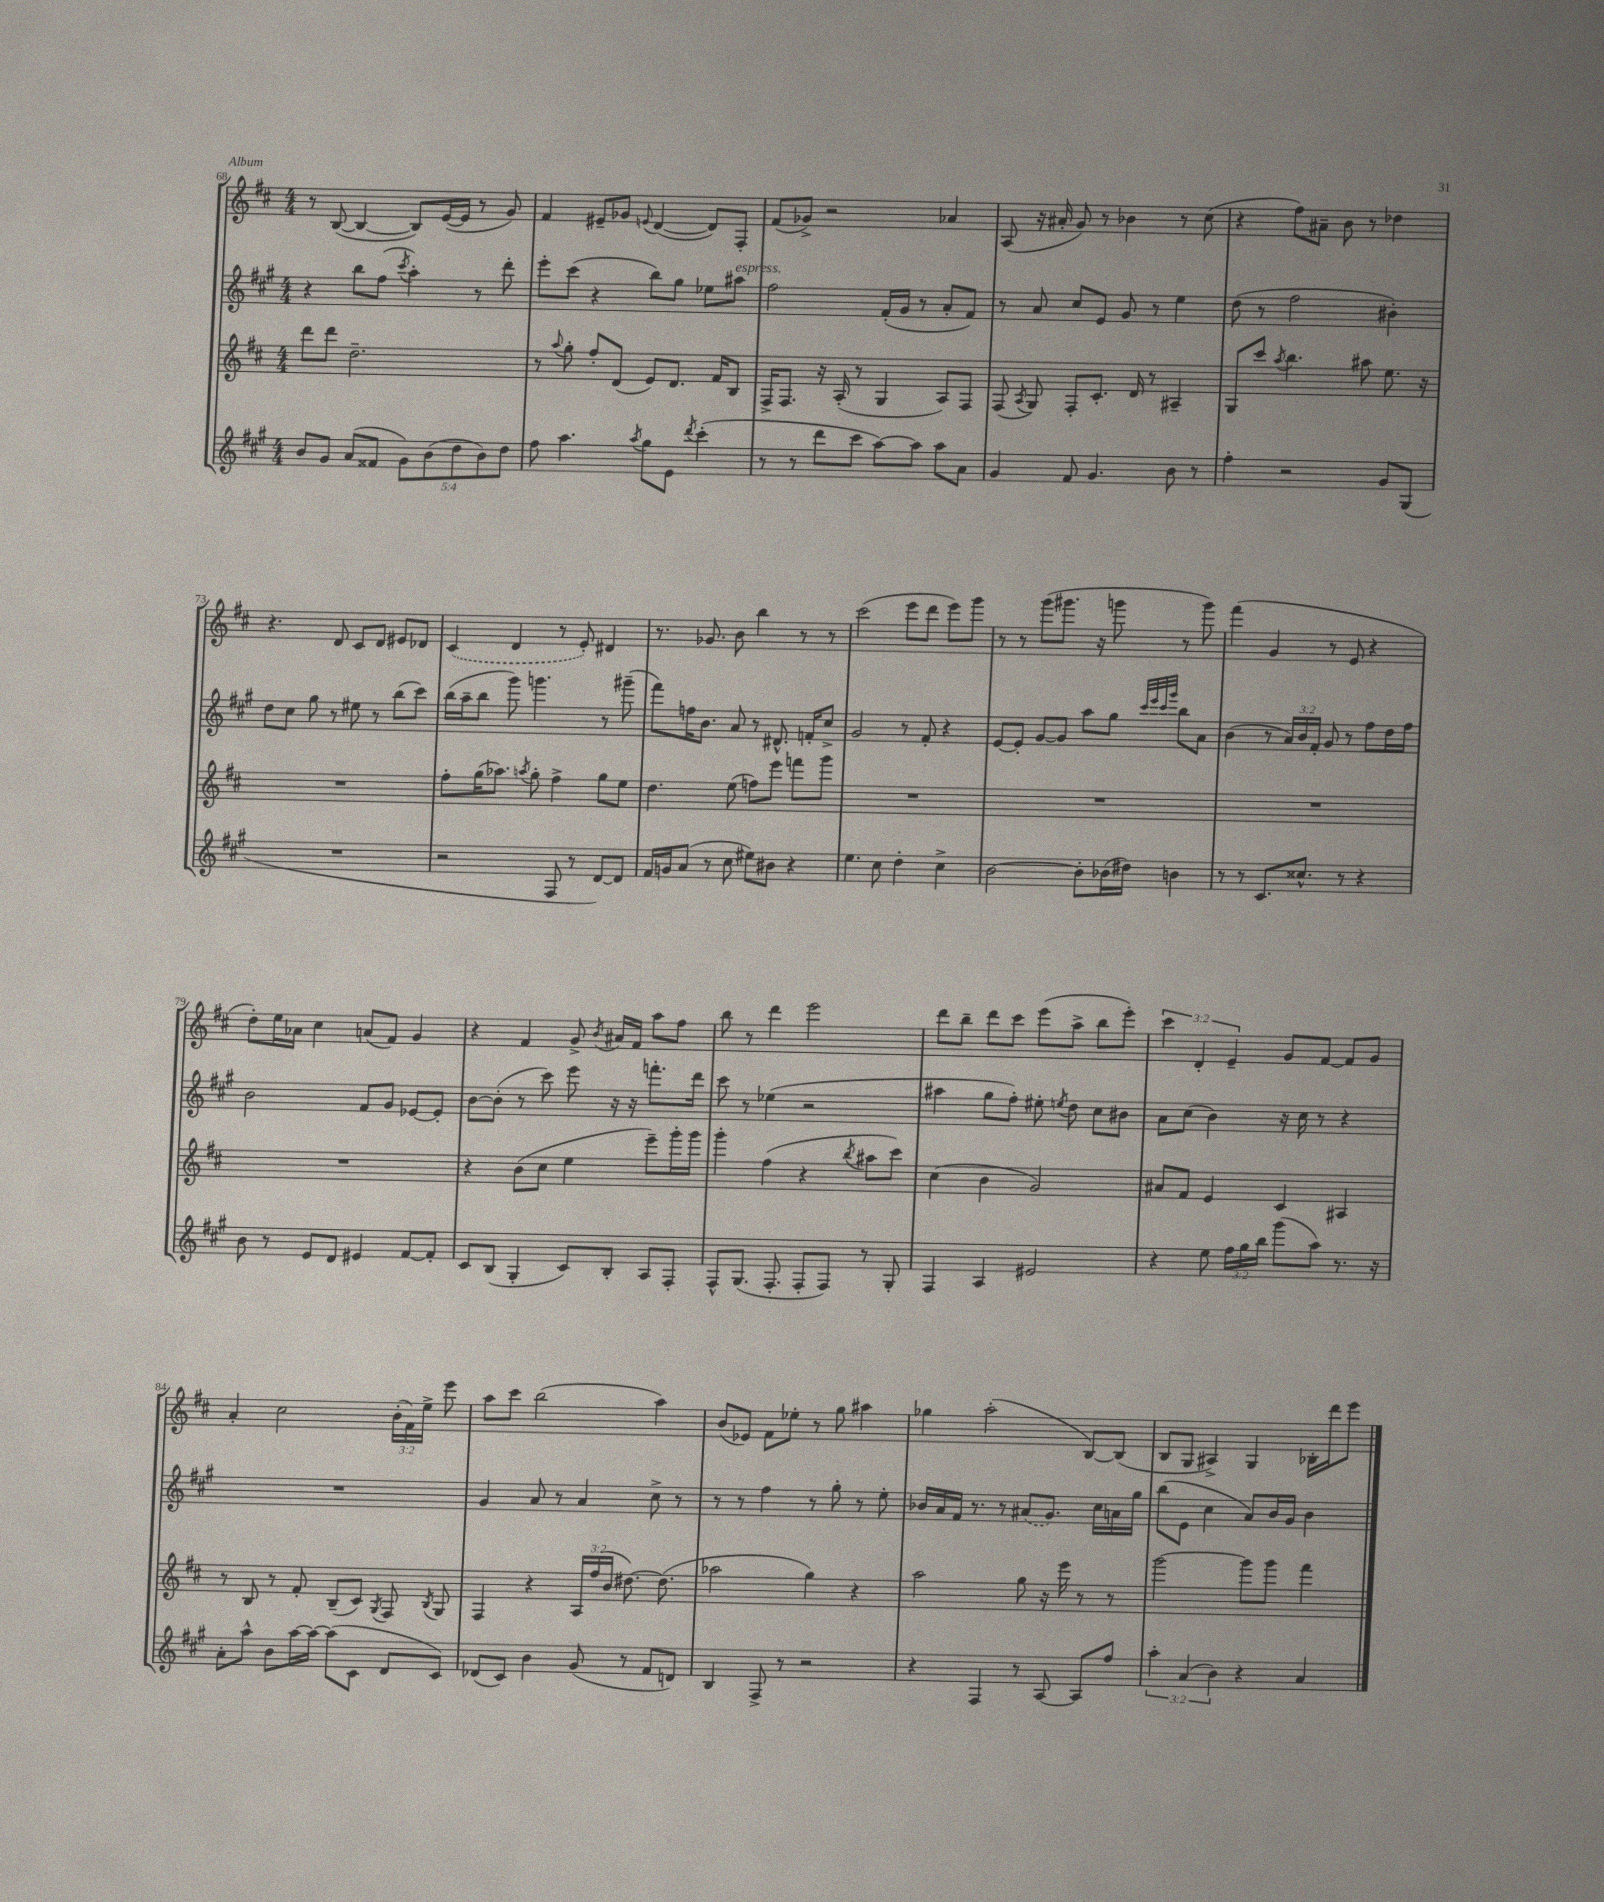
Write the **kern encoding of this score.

**kern	**kern	**kern	**kern
*part4	*part3	*part2	*part1
*staff4	*staff3	*staff2	*staff1
*clefG2	*clefG2	*clefG2	*clefG2
*k[f#c#g#]	*k[f#c#]	*k[f#c#g#]	*k[f#c#]
*M4/4	*M4/4	*M4/4	*M4/4
=68	=68	=68	=68
8b/L	8ddd\L	4r	8r
8g#/J	8ddd\J	.	([8B/
(8a/L	2.dd~\	8bb\L	4B/_
8f##X/J	.	(8ff#\J	.
.	.	8qccc#/	.
10g#\L)	.	4aa'\)	8B/L])
(10b\	.	.	.
.	.	.	([16e/L
.	.	.	16e/JJ]
10dd\	.	.	.
.	.	8r	8r
10b\)	.	.	.
.	.	8ddd'\	8g/)
10dd\J	.	.	.
=69	=69	=69	=69
8ff#\	8r	8eee'\L	4f#/
.	8qqaa/	.	.
4.aa\	8gg'\	(8ccc#\J	.
.	8ff#'/L	4r	8e#X~/L
.	(8d/J	.	8g-X/J
8qaa/	.	.	8qqen/
8gg#\L	8e/L)	8bb\L)	([4d/
8e\J	8.d/J	8gg#\J	.
8qddd/	.	.	.
(4ccc#'\	.	8ee-X\L	8d/L])
.	16f#/KL	.	.
!	!	!LO:TX:a:i:t=espress.	!
.	8B/J	8aa#X\J	8F#'/J
=70	=70	=70	=70
8r	16F#^/KL	2ff#\	(8f#/L
.	8.F#/J	.	.
8r	.	.	8g-X^/J)
8ddd\L	16r	.	2r
.	(16A'/	.	.
8ccc#\J	8r	.	.
[8aa\L)	4G/	(16f#'/LL	.
.	.	16g#/JJ	.
8aa\J]	.	8r	.
8aa\L	8A/L)	8a'/L	4a-X/
8a\J	8F#/J	8f#/J)	.
=71	=71	=71	=71
4g#/	(8F#/	8r	(8A/
.	8qA/	.	.
.	8G/)	8a/	16r
.	.	.	16a#X'/
8f#/	8F#'/L	8cc#/L	8g/)
4.g#/	8.c#'/J	8e/J	8r
.	.	8g#/	4b-X\
.	16d/	.	.
.	8r	8r	.
8b\	4A#X~/	4ee\	8r
8r	.	.	(8cc#\
=72	=72	=72	=72
4ff#'\	8G/L	(8dd\	4r
.	8ccc#/J	8r	.
.	8qaa/	.	.
2r	4.bb\	2ff#\	8ff#\L)
.	.	.	8a#X~\J
.	.	.	8b\
.	8aa#X\	.	8r
8g#/L	8.ee\	4b#X'\)	4dd-X\
(8G#/J	.	.	.
.	16r	.	.
!!LO:LB:g=z
=73	=73	=73	=73
1r	1r	8dd\L	4.r
.	.	8cc#\J	.
.	.	8gg#\	.
.	.	8r	8d/
.	.	8ee#X\	8c#/L
.	.	8r	8d/J
.	.	(8bb\L	8e#X/L
.	.	8ccc#\J)	8d-X/J
=74	=74	=74	=74
2r	8ff#'\L	(16bb\LL	(4c#/
.	.	16aa~\J	.
.	(16gg\K	8bb\J	.
.	8.aa-X\J)	.	.
.	.	8ggg#\)	4d/
.	8qaan/	.	.
.	8gg'\	4.gggn\	.
8F#/	4ff#^\	.	8r
8r	.	.	8e'/)
[8d/L)	8gg\L	8r	4d#X/
8d/J]	8ee\J	(8ggg#X~\	.
=75	=75	=75	=75
16f#/LL	4.dd\	8fff#\L)	8.r
16gn/J	.	.	.
(8a/J	.	16ffn\K	.
.	.	8.b\J	8.g-X/
8r	.	.	.
8cc#\	(8ee\	8a/	8b\
8ee#X\L)	8ffn\L)	8r	4bb\
8b#X\J	8eee\J	8.d#X^^/	.
4r	8fffn\L	.	8r
.	.	16fn'/KL	.
.	8ggg\J	8cc#^/J	8r
=76	=76	=76	=76
4.ee\	1r	2g#/	(2ccc#\
8cc#\	.	.	.
4dd'\	.	8r	8eee\L
.	.	8f#'/	8ddd\J
4cc#^\	.	4r	8eee\L)
.	.	.	8ggg\J
=77	=77	=77	=77
[2b\	1r	[8e/L	8r
.	.	8e'/J]	8r
.	.	[8g#/L	(8ggg\L
.	.	8g#/J]	8.ggg#X\J
8b'\L]	.	8aa\L	.
.	.	.	16r
(16b-X\L	.	8gg#\J	8gggn\
16dd#X\JJ)	.	.	.
.	.	32qqccc#/LLL	.
.	.	32qqeee/	.
.	.	32qqccc#/	.
.	.	32qqggg#/JJJ	.
4bn\	.	8bb\L	8r
.	.	8a\J	8ggg\)
=78	=78	=78	=78
8r	1r	(4b\	(4fff#\
8r	.	.	.
8.c#/L	.	8r	4g/
.	.	24a/LL)	.
.	.	24b/	.
8.cc##X^^/J	.	.	.
.	.	24f#'/JJ	.
.	.	8g#/	8r
8r	.	8r	8e/
4r	.	8ff#\L	4r
.	.	16dd\L	.
.	.	16ff#\JJ	.
!!LO:LB:g=z
=79	=79	=79	=79
8b\	1r	2b\	8dd'\L)
8r	.	.	16ee\L
.	.	.	16a-X\JJ
8e/L	.	.	4cc#\
8d/J	.	.	.
4e#X/	.	8f#/L	(8an/L
.	.	8g#/J	8f#/J)
[8f#/L	.	[8e-X/L	4g/
8f#'/J]	.	8e-'/J]	.
=80	=80	=80	=80
8c#/L	4r	[8b\L	4r
(8B/J	.	(8b'\J]	.
4G#'/	(8b\L	8r	4f#/
.	8cc#\J	8ccc#\)	.
8c#/L)	4ee\	8eee\	8g^/
.	.	.	8qb/
8B'/J	.	16r	16a#X/LL
.	.	16r	16f#/JJ
8A/L	8eee~\L)	8.fffn'\L	8aa\L
8F#'/J	16ggg'\L	.	8ff#\J
.	16ggg\JJ	16ddd\Jk	.
=81	=81	=81	=81
8F#^^/L	4ggg'\	8ccc#\	8bb\
(8.G#/J	.	8r	8r
.	(4ff#\	(4ee-X\	4ddd\
8.F#'/	.	.	.
8F#'/L	4r	2r	2eee\
8F#/J)	.	.	.
.	8qbb/	.	.
8r	8aa#X\L	.	.
8G#'/	8ccc#\J)	.	.
=82	=82	=82	=82
4F#/	(4cc#\	4aa#X\	8ddd\L
.	.	.	8bb~\J
4A/	4b\	8gg#\L	8ddd\L
.	.	8ff#'\J)	8ccc#\J
2e#X/	2g/)	8ee#X'\	(8eee\L
.	.	8qeen/	.
.	.	8dd\	8aa^\J
.	.	8cc#\L	8bb\L
.	.	8b#X\J	8eee'\J)
=83	=83	=83	=83
4r	8a#X/L	8a\L	6ccc#\
.	8f#/J	(8cc#\J	.
.	.	.	6d'/
8ee\	4e/	4b\)	.
.	.	.	6e~/
24ff#\LL	.	.	.
24gg#\	.	.	.
24bb\JJ	.	.	.
(8ggg#\L	4c#/	16r	8g/L
.	.	16cc#\	.
8aa\J)	.	8r	[8f#/J
8.r	4A#X/	4r	8f#/L]
.	.	.	8g/J
16r	.	.	.
!!LO:LB:g=z
=84	=84	=84	=84
8a'\L	8r	1r	4a'/
8aa^^\J	8B/	.	.
8b\L	8r	.	2cc#\
[16aa\L	8f#'/	.	.
16aa\JJ_	.	.	.
(8aa\L]	(8B~/L	.	.
8c#\J	8c#/J)	.	.
.	8qG/	.	.
8d/L	8F#/	.	(24b'\LL
.	.	.	24f#\)
.	.	.	24ee^\JJ
.	8qB/	.	.
8c#/J)	8G/	.	8eee\
=85	=85	=85	=85
(8d-X/L	4F#/	4g#/	8aa\L
8c#/J)	.	.	8ccc#\J
4b\	4r	8a/	(2bb\
.	.	8r	.
(8g#/	24A/LL	4a/	.
.	(24ff#/	.	.
.	24b/JJ	.	.
8r	[8.dd#X\)	.	.
8f#/L	.	8cc#^\	4aa\)
.	(8.dd#\]	.	.
8dn/J)	.	8r	.
=86	=86	=86	=86
4B/	2aa-X\	8r	(8b/L
.	.	8r	8e-X/J)
8F#^/	.	4ff#\	8f#\L
8r	.	.	8ee-X'\J
2r	4gg\)	8r	8r
.	.	8gg#'\	8gg\
.	4r	8r	4aa#X\
.	.	8ee'\	.
=87	=87	=87	=87
4r	2aa\	16b-X/LL	4gg-X\
.	.	16a/	.
.	.	16f#/JJ	.
.	.	8.r	.
4F#/	.	.	(2aa'\
.	.	8r	.
8r	8gg\	(8a#X/L	.
[8A/	16r	8.g#/J)	.
.	16eee\	.	.
8A/L]	8r	.	[8B/L)
.	.	16cc#\LL	.
8ff#/J	8r	16an\	(8B/J]
.	.	16gg#\JJ	.
=88	=88	=88	=88
6aa'\	[2ggg\	(8bb\L	8B/L
.	.	8e\J	8G/J
(6a/	.	.	.
.	.	4cc#\	4A#X^/)
6b\)	.	.	.
4r	8ggg\L]	8a/L)	4G/
.	8ggg\J	16b/L	.
.	.	16g#/JJ	.
4a/	4fff#\	4b\	16B-X'\LL
.	.	.	16ddd\J
.	.	.	8eee\J
==	==	==	==
*-	*-	*-	*-
